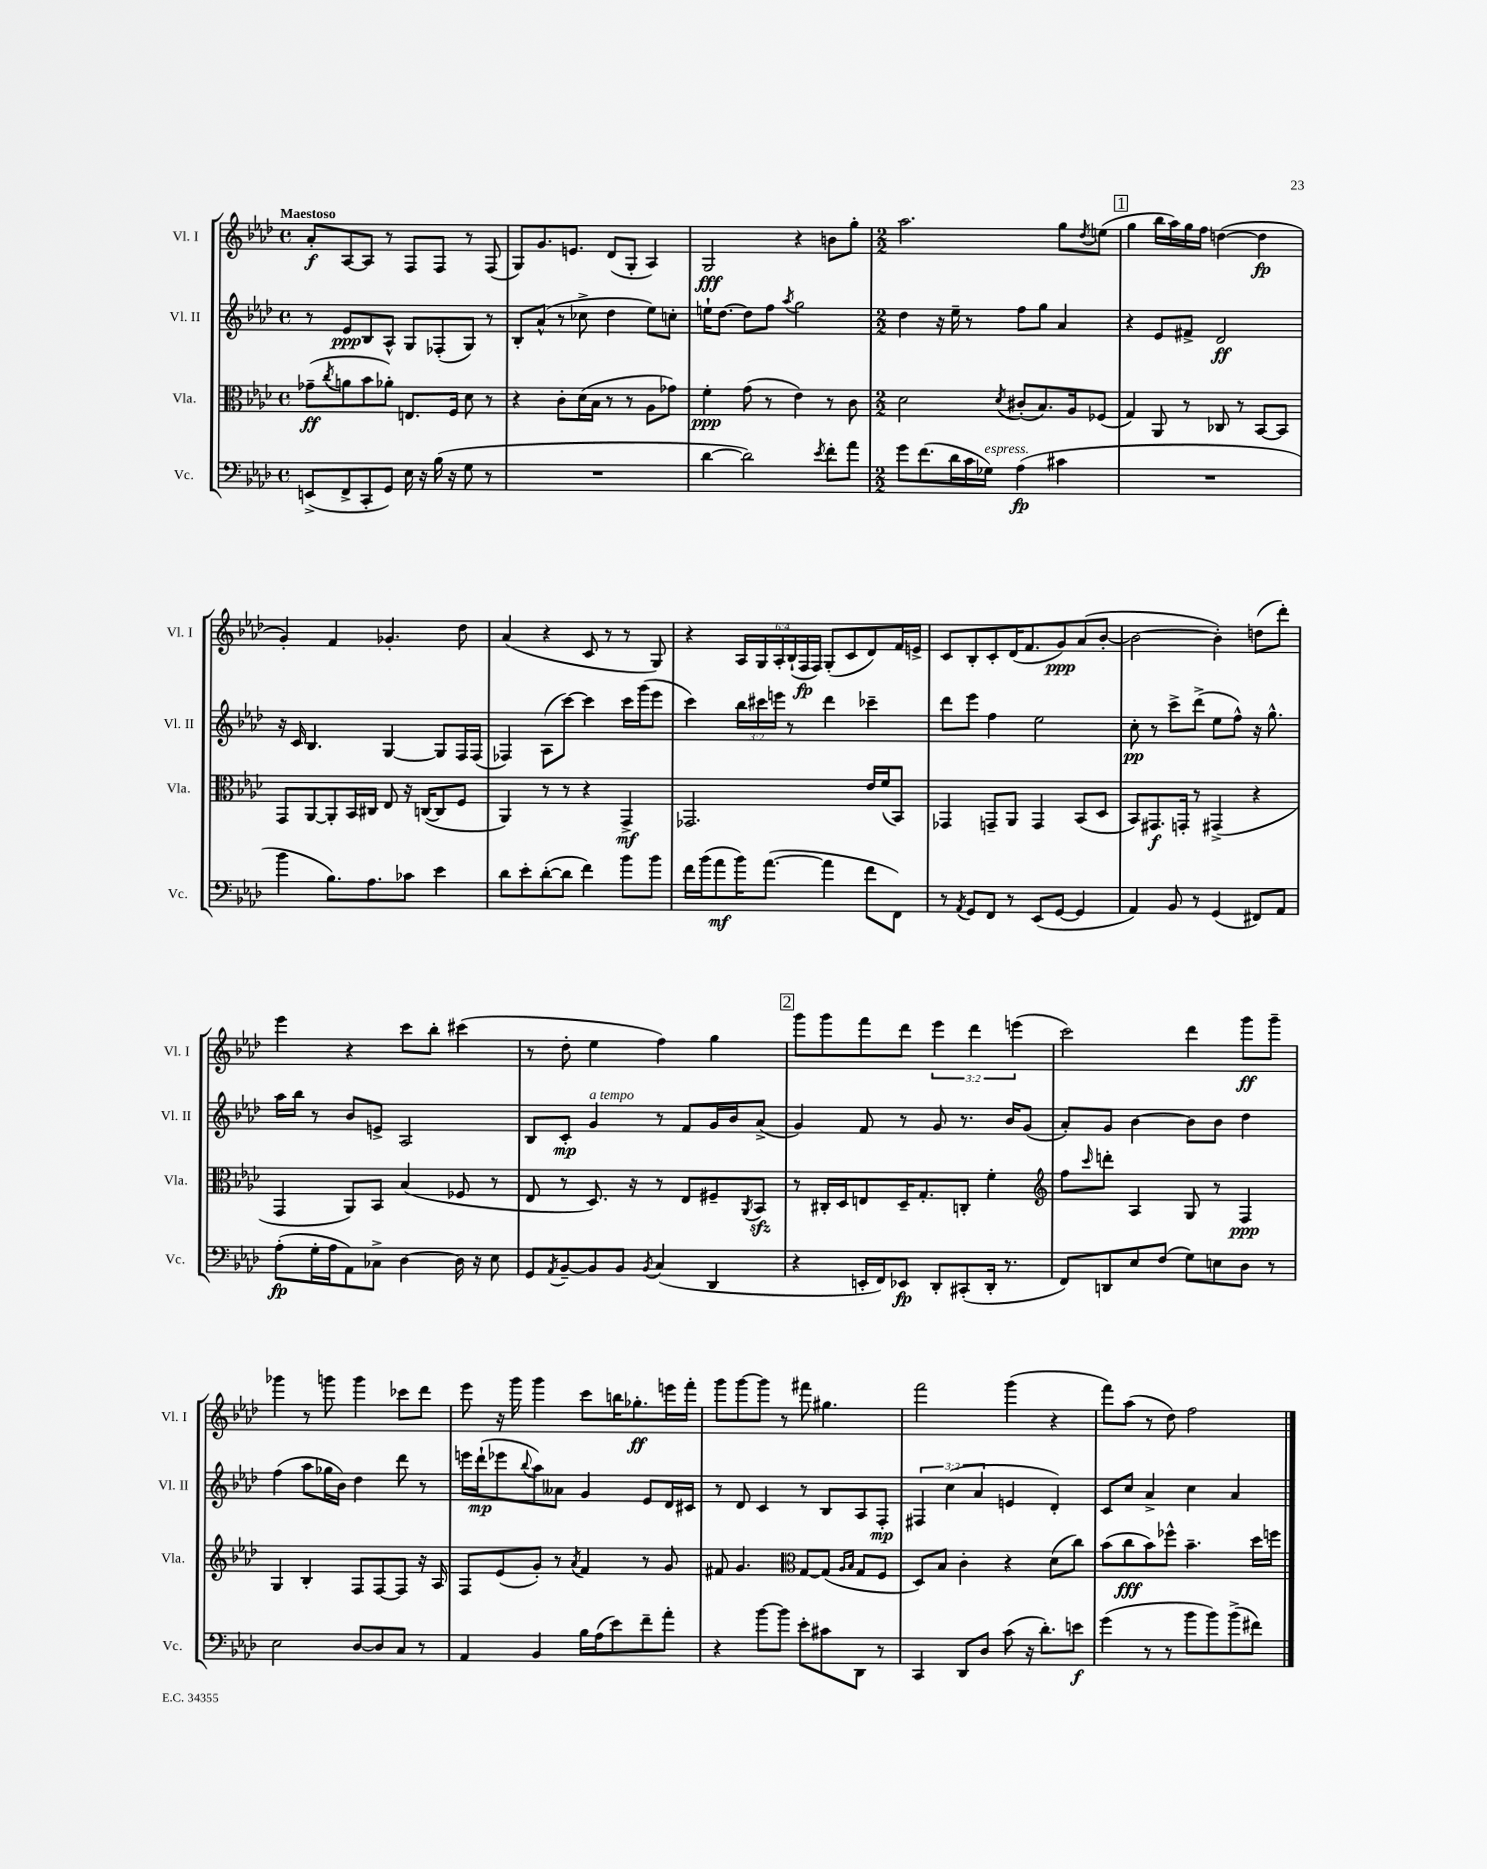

**kern	**kern	**kern	**kern
*staff4	*staff3	*staff2	*staff1
*clefF4	*clefC3	*clefG2	*clefG2
*k[b-e-a-d-]	*k[b-e-a-d-]	*k[b-e-a-d-]	*k[b-e-a-d-]
*M4/4	*M4/4	*M4/4	*M4/4
*met(c)	*met(c)	*met(c)	*met(c)
(8EE^	(8g-~	8r	8a-'
.	8qcc	.	.
8FF^	8a	8e-	[8A-
8CC'	8b-	8B-	8A-]
8GG)	8a-')	8A-^^	8r
16E-	8.E	8G	8F
16r	.	.	.
(16B-	.	(8F-'	8F
16r	16F	.	.
8G	8d-	8G)	8r
8r	8r	8r	(8F
=	=	=	=
1r	4r	8B-'	8G)
.	.	(8a-^^	8.g
.	8c'	8r	.
.	.	.	8.e
.	(16d-	8cc-^	.
.	16B-	.	.
.	8r	4dd-	(8d-
.	8r	.	8G'
.	8A-	8ee-)	4A-)
.	8g-)	8cc'	.
=	=	=	=
[4d-	4f'	16ee`	2G
.	.	[8.dd-	.
2d-])	(8g	8dd-]	.
.	8r	8ff	.
.	.	8qaa-	.
.	4e-)	2gg	4r
8qe-	.	.	.
8f'	8r	.	8b
8a-	8c	.	8gg'
=	=	=	=
*M2/2	*M2/2	*M2/2	*M2/2
8g	2d-	4dd-	2.aa-
(8.f	.	.	.
.	.	16r	.
16d-	.	16ee-~	.
16c	.	8r	.
16G-)	.	.	.
.	8qd-	.	.
(4A-	(8c#'	8ff	.
.	8.B-)	8gg	.
4c#	.	4a-	8gg
.	16A-	.	.
.	.	.	8qdd-
.	(8F-	.	(8ee
=	=	=	=
1r	4G)	4r	4gg
.	8AA-	8e-	16bb-
.	.	.	16aa-)
.	8r	8f#^	16gg
.	.	.	16ff
.	8C-	2d-	([4dd
.	8r	.	.
.	[8BB-	.	4dd]
.	8BB-]	.	.
=	=	=	=
4b-	8GG	16r	4g')
.	.	16c	.
.	[8AA-	4.B-	.
8.B-)	8AA-']	.	4f
.	16BB-	.	.
8.A-	16C#	.	.
.	8E-	[4G	4.g-'
8c-	16r	.	.
.	([16C	.	.
4e-	8C]	8G]	.
.	8F	16F	8dd-
.	.	(16F	.
=	=	=	=
8d-	4AA-)	4F-)	(4a-
8e-'	.	.	.
([8d-'	8r	(8A-	4r
8d-]	8r	[8ccc)	.
4f)	4r	4ccc]	8c
.	.	.	8r
8b-	4GG^	16ccc	8r
.	.	(16ggg	.
8b-	.	8eee-	8G)
=	=	=	=
16f	2.GG-	4ccc)	4r
(16b-	.	.	.
8a-	.	.	.
16b-)	.	24bb-	24A-
.	.	24ccc#	24G
([8.a-	.	.	.
.	.	24eee	24A-'
.	.	8r	(24B-`
.	.	.	24F
.	.	.	24F)
4a-]	.	4ddd-	(8G'
.	.	.	8c
8f	16e-	4ccc-~	8d-)
.	(16f	.	.
8FF)	8BB-)	.	16f
.	.	.	16e^
=	=	=	=
8r	4GG-	8ddd-	8c
8qAA-	.	.	.
8GG	.	8eee-	8B-'
8FF	8GG~	4ff	8c'
8r	8AA-	.	(16d-
.	.	.	8.f
(8EE-	4GG	2ee-	.
[8GG	.	.	8g)
4GG]	(8BB-	.	(8a-
.	8D-	.	[8b-'
=	=	=	=
4AA-)	8BB-)	8cc'	2b-_
.	8.GG#	8r	.
8BB-	.	8ccc^	.
.	16GG'	.	.
8r	8r	(8ddd-^	.
(4GG	(4GG#^	8ee-	4b-'])
.	.	8ff^^)	.
8FF#)	4r	16r	(8dd
.	.	8.gg^^	.
8AA-	.	.	8ddd-')
=	=	=	=
(8A-'	4GG	16aa-	4eee-
.	.	16bb-	.
16G'	.	8r	.
16A-	.	.	.
8AA-)	8AA-)	8b-	4r
8C-^	8BB-	8e^	.
[4D-	(4B-	2A-	8ccc
.	.	.	8bb-'
16D-]	8F-	.	(4ccc#
16r	.	.	.
8E-	8r	.	.
=	=	=	=
8GG	8E-	8B-	8r
8qAA-	.	.	.
[8BB-~	8r	8c'	8dd-'
8BB-]	8.D-)	4g	4ee-
8BB-	.	.	.
.	16r	.	.
8qBB-	.	.	.
(4C	8r	8r	4ff)
.	8E-	8f	.
4DD-	8F#~	16g	4gg
.	.	16b-	.
.	8qAA-	.	.
.	8BB-	(8a-^	.
=	=	=	=
4r	8r	4g)	8ggg
.	16C#'	.	8ggg
.	16D-	.	.
16EE'	8E	8f	8fff
16FF)	.	.	.
8EE-	16D-~	8r	8ddd-
.	8.G'	.	.
8DD-'	.	8g	6eee-
(8CC#'	8C'	8.r	.
.	.	.	6ddd-
16DD-'	4f'	.	.
8.r	.	16b-	.
.	.	.	(6eee
.	.	(8g	.
=	=	=	=
*	*clefG2	*	*
8FF)	8ff	8a-')	2ccc)
.	16qqccc	.	.
8DD	8ddd'	8g	.
8E-	4A-	[4b-	.
(8F	.	.	.
8G)	8G	8b-]	4ddd-
8E	8r	8b-	.
8D-	4F	4dd-	8ggg
8r	.	.	8ggg~
=	=	=	=
2E-	4G	(4ff	4ggg-
.	4B-'	8aa-	8r
.	.	16gg-	8ggg
.	.	16b-)	.
[8D-	8F	4dd-	4ggg
8D-]	[8F	.	.
8C	8F]	8ddd-	8ccc-
8r	16r	8r	8ddd-
.	16A-	.	.
=	=	=	=
4AA-	8F	16eee	8eee-
.	.	(16ddd-`	.
.	(8e-	8eee-	16r
.	.	.	16ggg
.	.	8qqbb-	.
4BB-	8g')	8aa-)	4ggg
.	8r	8a--	.
.	8qa-	.	.
16B-	4f	4g	8ccc
(16A-	.	.	.
8e-)	.	.	16bb
.	.	.	8.gg-'
8f~	8r	8e-	.
8a-'	8g	16d-	16eee
.	.	16c#	16fff'
=	=	=	=
4r	8f#	8r	8ggg
.	4.g	8d-	[8ggg
[8b-	.	4c	8ggg]
8b-]	.	.	8r
*	*clefC3	*	*
8e-'	[8G	8r	8fff#
8c#	(8G]	8B-	4.gg#
.	16qqA-	.	.
.	16qqB-	.	.
8DD-	8G	8A-	.
8r	8F	8F'	.
=	=	=	=
4CC	8D-)	6F#	2fff
.	8B-	.	.
.	.	(6cc	.
8DD-	4c'	.	.
.	.	6a-	.
8D-	.	.	.
(8c	4r	4e	(4ggg
16r	.	.	.
8.d-')	.	.	.
.	(8d-	4d-')	4r
8e	8cc)	.	.
=	=	=	=
(4g	(8b-	8c	8fff)
.	8cc	8cc	(8aa-
8r	8b-)	4a-^	8r
8r	8ff-^^	.	8dd-)
8b-	4.b-~	4cc	2ff
8b-)	.	.	.
(8b-^	.	4a-	.
8f#)	16dd-	.	.
.	16ff	.	.
==	==	==	==
*-	*-	*-	*-
